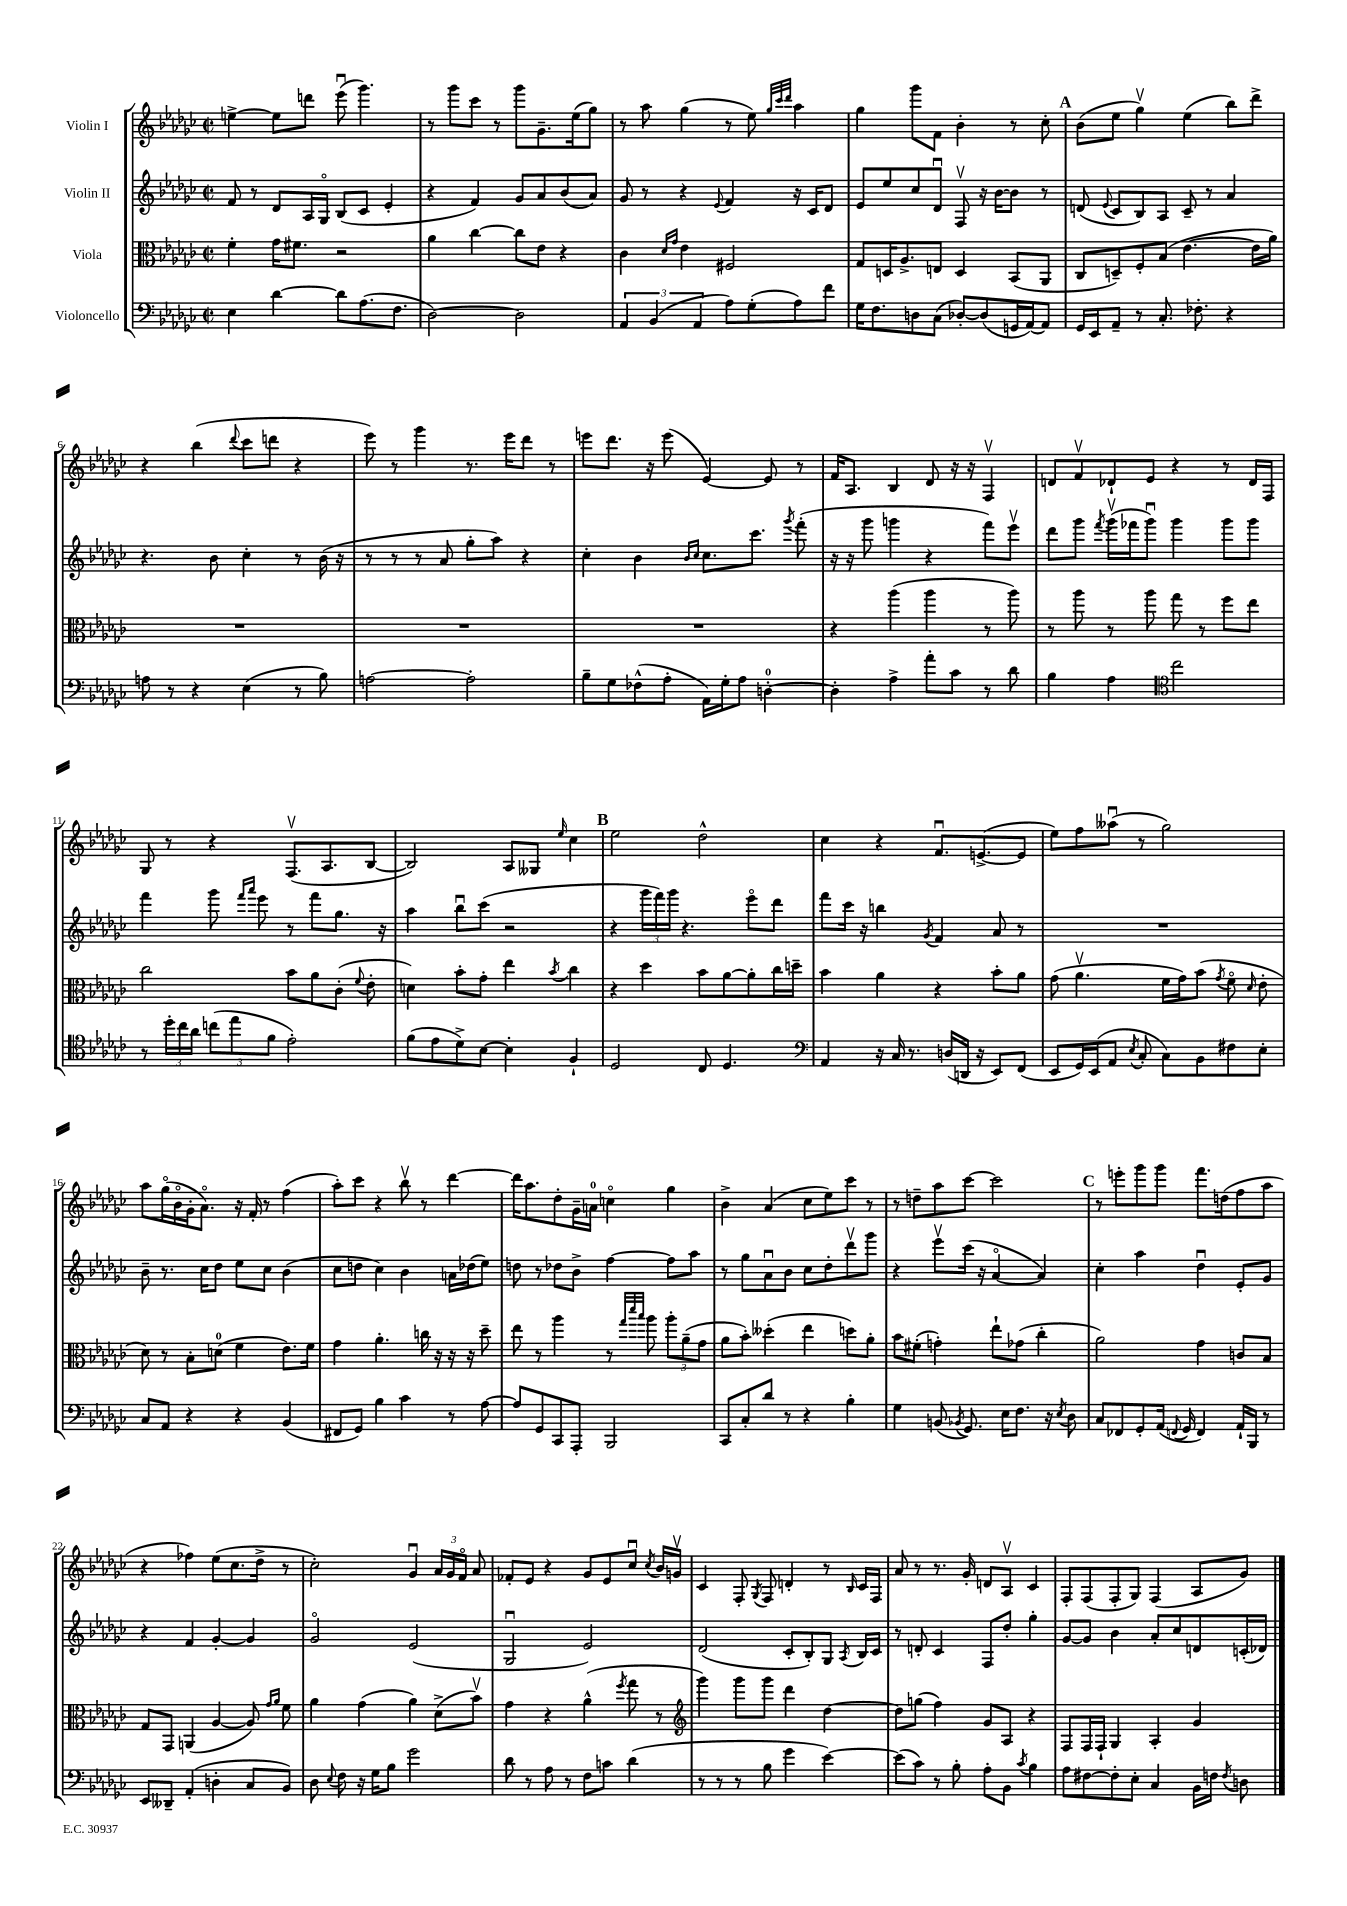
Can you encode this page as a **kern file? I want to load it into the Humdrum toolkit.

**kern	**kern	**kern	**kern
*staff4	*staff3	*staff2	*staff1
*clefF4	*clefC3	*clefG2	*clefG2
*k[b-e-a-d-g-c-]	*k[b-e-a-d-g-c-]	*k[b-e-a-d-g-c-]	*k[b-e-a-d-g-c-]
*M2/2	*M2/2	*M2/2	*M2/2
*met(c|)	*met(c|)	*met(c|)	*met(c|)
4E-	4f'	8f	[4ee^
.	.	8r	.
[4d-	16g-	8d-	8ee]
.	8.f#	.	.
.	.	16A-	8ddd
.	.	16G-o	.
8d-]	2r	(8B-	(8eee-u
(8.A-	.	8c-	4.ggg-)
.	.	4e-'	.
8.F	.	.	.
=	=	=	=
[2D-)	4a-	4r	8r
.	.	.	8ggg-
.	[4cc-	4f)	8ccc-
.	.	.	8r
2D-]	8cc-]	8g-	8ggg-
.	8e-	8a-	8.g-~
.	4r	(8b-	.
.	.	.	(16ee-
.	.	8a-)	8gg-)
=	=	=	=
6AA-	4c-	8g-	8r
.	.	8r	8aa-
(6BB-	.	.	.
.	16qqd-	.	.
.	16qqg-	.	.
.	4e-	4r	(4gg-
6AA-	.	.	.
.	.	8qqe-	.
8A-)	2F#	4f	8r
(8G-'	.	.	8ee-)
.	.	.	32qqgg-
.	.	.	32qqccc-
.	.	.	32qqddd-
8A-)	.	16r	4aa-
.	.	16c-	.
8f	.	8d-	.
=	=	=	=
16G-	8G-	8e-	4gg-
8.F	.	.	.
.	16D	8ee-	.
.	8.A-^	.	.
8D	.	8cc-	8ggg-
(8C-	8E	8d-u	8f
[8D-')	4D	8Fv	4b-'
(8D-]	.	16r	.
.	.	[16b-	.
16GG	(8BB-	8b-]	8r
[16AA-)	.	.	.
8AA-]	8AA-	8r	8cc-'
=	=	=	=
16GG-	8C-	(8d	(8b-
16EE-	.	.	.
.	.	8qqe-	.
8AA-~	8D~)	8c-	8ee-
8r	8F'	8B-)	4gg-v)
8.C-'	(8B-	8A-	.
.	[4.e-	8c-~	(4ee-
8.F-'	.	.	.
.	.	8r	.
4r	.	4a-	8bb-)
.	16e-]	.	8ddd-^
.	16a-)	.	.
=	=	=	=
8A	1r	4.r	4r
8r	.	.	.
4r	.	.	(4bb-
.	.	8b-	.
.	.	.	8qqddd-
(4E-	.	4cc-'	8ccc-
.	.	.	8ddd
8r	.	8r	4r
8B-)	.	(16b-	.
.	.	16r	.
=	=	=	=
[2A	1r	8r	8eee-)
.	.	8r	8r
.	.	8r	4ggg-
.	.	8a-	.
2A']	.	8gg-'	8.r
.	.	8aa-)	.
.	.	.	16eee-
.	.	4r	8ddd-
.	.	.	8r
=	=	=	=
8B-~	1r	4cc-'	8eee
8G-	.	.	8.ddd-
(8F-^^	.	4b-	.
.	.	.	16r
8A-'	.	.	(8eee
.	.	16qqb-	.
.	.	16qqcc-	.
16AA-)	.	8.cc-	[4e-)
16G-'	.	.	.
8A-	.	.	.
.	.	8.ccc-	.
[4D'	.	.	8e-]
.	.	8qggg-	.
.	.	(8fff'	8r
=	=	=	=
4D']	4r	16r	16f
.	.	16r	8.A-
.	.	8ggg-	.
4A-^	(4aa-	4ggg	4B-
8a-'	4aa-	4r	8d-
8c-	.	.	16r
.	.	.	16r
8r	8r	8fff)	4Fv
8d-	8aa-)	8eee-v	.
=	=	=	=
4B-	8r	8ddd-	8d
.	8aa-	8ggg-	8fv
.	.	8qfff	.
4A-	8r	(16ggg-v	8d-`
.	.	16fff-	.
.	8aa-	8ggg-u)	8e-
*clefC4	*	*	*
2cc-	8gg-	4ggg-	4r
.	8r	.	.
.	8ff	8ggg-	8r
.	8ee-	8ggg-	16d-
.	.	.	16F
=	=	=	=
8r	2cc-	4fff	8G-
24dd-'	.	.	8r
24cc-	.	.	.
24a-	.	.	.
(12cc	.	8ggg-	4r
12ee-	.	.	.
.	.	16qqfff	.
.	.	16qqaaa-	.
.	.	8eee-	.
12f	.	.	.
2e-')	8b-	8r	(8.Fv
.	8a-	8fff	.
.	.	.	8.A-
.	(8c-'	8.gg-	.
.	8qqf	.	.
.	8e-'	.	[8B-
.	.	16r	.
=	=	=	=
(8f	4d)	4aa-	2B-])
8e-	.	.	.
8d-^)	8b-'	8bb-u	.
[8B-	8g-'	(8ccc-	.
4B-']	4ee-	2r	8A-
.	.	.	8G--
.	8qb-	.	16qqee-
4F`	4cc-	.	4cc-
=	=	=	=
2D-	4r	4r	2ee-
.	4dd-	24ggg-	.
.	.	24fff)	.
.	.	24ggg-	.
.	.	4.r	.
8C-	8b-	.	2dd-^^
4.D-	[8a-	.	.
.	8a-']	8eee-o	.
.	16cc-	8ddd-	.
.	16dd~	.	.
=	=	=	=
*clefF4	*	*	*
4AA-	4b-	8fff	4cc-
.	.	16ccc-	.
.	.	16r	.
16r	4a-	4bb	4r
16C-	.	.	.
8.r	.	.	.
.	.	8qg-	.
.	4r	4f	8.fu
(16D	.	.	.
16DD	.	.	.
16r	.	.	([8.e^
8EE-)	8b-'	8a-	.
(8FF	8a-	8r	8e]
=	=	=	=
8EE-	(8g-	1r	8ee-)
16GG-)	4.a-v	.	8ff
(16EE-	.	.	.
8AA-	.	.	(8aa--u
8qE-	.	.	.
8C-'	.	.	8r
8C-)	16f	.	2gg-)
.	16g-)	.	.
8BB-	(8b-	.	.
.	8qg-	.	.
8F#	8fo	.	.
.	16qqd-	.	.
8E-'	8e-'	.	.
=	=	=	=
8C-	8d-)	8b-~	8aa-
8AA-	8r	8.r	(16gg-o
.	.	.	16b-o
4r	8B-'	.	16g-'
.	.	16cc-	8.a-o)
.	(8d	8dd-	.
4r	4f	8ee-	16r
.	.	.	16f'
.	.	8cc-	8r
(4BB-	8.e-)	(4b-	(4ff
.	16f	.	.
=	=	=	=
8FF#	4g-	8cc-	8aa-')
8GG-)	.	8dd	8ccc-
4B-	4.a-'	4cc-)	4r
4c-	.	4b-	8bb-v
.	16cc	.	8r
.	16r	.	.
8r	16r	16a	[4ddd-
.	16r	(16dd-	.
[8A-	8dd-~	8ee-)	.
=	=	=	=
8A-]	8ee-	8dd	16ddd-]
.	.	.	8.aa-
8GG-	8r	8r	.
8CC-	4aa-	8dd-	8dd-'
8AAA-'	.	8b-^	16g-~
.	.	.	16a
2BBB-	8r	[4ff	4cco
.	32qqgg-	.	.
.	32qqddd-	.	.
.	32qqbb-	.	.
.	8aa-	.	.
.	12aa-'	8ff]	4gg-
.	(12a-~	.	.
.	.	8aa-	.
.	12g-	.	.
=	=	=	=
8CC-	8a-	8r	4b-^
8C-'	8b-')	8gg-	.
8d-	(4dd--'	8a-u	(4a-
8r	.	8b-	.
4r	4ee-	8cc-	8cc-
.	.	8dd-'	8ee-)
4B-'	8dd)	8ddd-v	8ccc-
.	8a-'	8ggg-	8r
=	=	=	=
4G-	8b-	4r	8r
.	(8f#'	.	8dd~
(8BB	4g')	8eee-v	8aa-
8qBB-	.	.	.
8.GG-)	.	(16ccc-	[8ccc-
.	.	16r	.
.	8ee-`	[4a-o	2ccc-]
16E-	.	.	.
8.F	(8g-	.	.
.	4cc-'	4a-])	.
16r	.	.	.
8qE-	.	.	.
8D-	.	.	.
=	=	=	=
8C-	2a-)	4cc-'	8r
8FF-	.	.	8eee'
8GG-'	.	4aa-	8ggg-
(16AA-	.	.	8ggg-
8qqFF	.	.	.
16GG-	.	.	.
4FF)	4g-	4dd-u	8.fff
.	.	.	(16dd
16AA-`	8c	8e-'	8ff
16BBB-	.	.	.
8r	8B-	8g-	8aa-
=	=	=	=
8EE-	8G-	4r	4r
8DD--~	8GG-	.	.
(4AA-'	(4AA	4f	4ff-)
4D'	[4A-	[4g-'	(8ee-
.	.	.	8.cc-
8C-	8A-])	4g-]	.
.	.	.	16dd-^
.	16qqg-	.	.
.	16qqa-	.	.
8BB-)	8f	.	8r
=	=	=	=
8D-	4a-	2g-o	2cc-')
8qqE-	.	.	.
8F	.	.	.
16r	(4g-	.	.
16G-	.	.	.
8B-	.	.	.
2g-	4a-)	(2e-	4g-u
.	(8d-^	.	24a-
.	.	.	24g-
.	.	.	24fo
.	8b-v)	.	8a-
=	=	=	=
8d-	4g-	2G-u	8f-'
8r	.	.	8e-
8A-	4r	.	4r
8r	.	.	.
8F	(4a-^^	2e-)	8g-
8c	.	.	8e-
.	8qff	.	.
(4d-	8gg-	.	8cc-u
.	.	.	8qcc-
.	8r	.	16b-
.	.	.	16gv
=	=	=	=
*	*clefG2	*	*
8r	4ggg-)	(2d-	4c-
8r	.	.	.
8r	8ggg-	.	8F'
.	.	.	8qG-
8B-	8ggg-	.	8F
4g-	4ddd-	8c-'	4d'
.	.	8B-')	.
[4e-)	[4dd-	8G-	8r
.	.	8qA-	16qqB-
.	.	16B-	16c-
.	.	16c-	16F
=	=	=	=
(8e-]	8dd-]	8r	8a-
8c-)	(8gg	8d'	8r
8r	4ff)	4c-	8.r
8B-'	.	.	.
.	.	.	16g-'
8A-'	8g-	8F	8d
8BB-	8A-	8dd-'	8A-v
8qc-	.	.	.
4B-	4r	4gg-'	4c-
=	=	=	=
8A-	8F	[8g-	8F'
[8F#	16F	8g-]	(8F
.	16F`	.	.
8F#']	4G-	4b-	8F'
8E-'	.	.	8G-)
4C-	4A-'	8a-'	(4F
.	.	8cc-	.
16BB-	4g-	8d	8A-
16F	.	.	.
8qF	.	.	.
8D	.	(16c'	8g-)
.	.	16d-)	.
==	==	==	==
*-	*-	*-	*-
